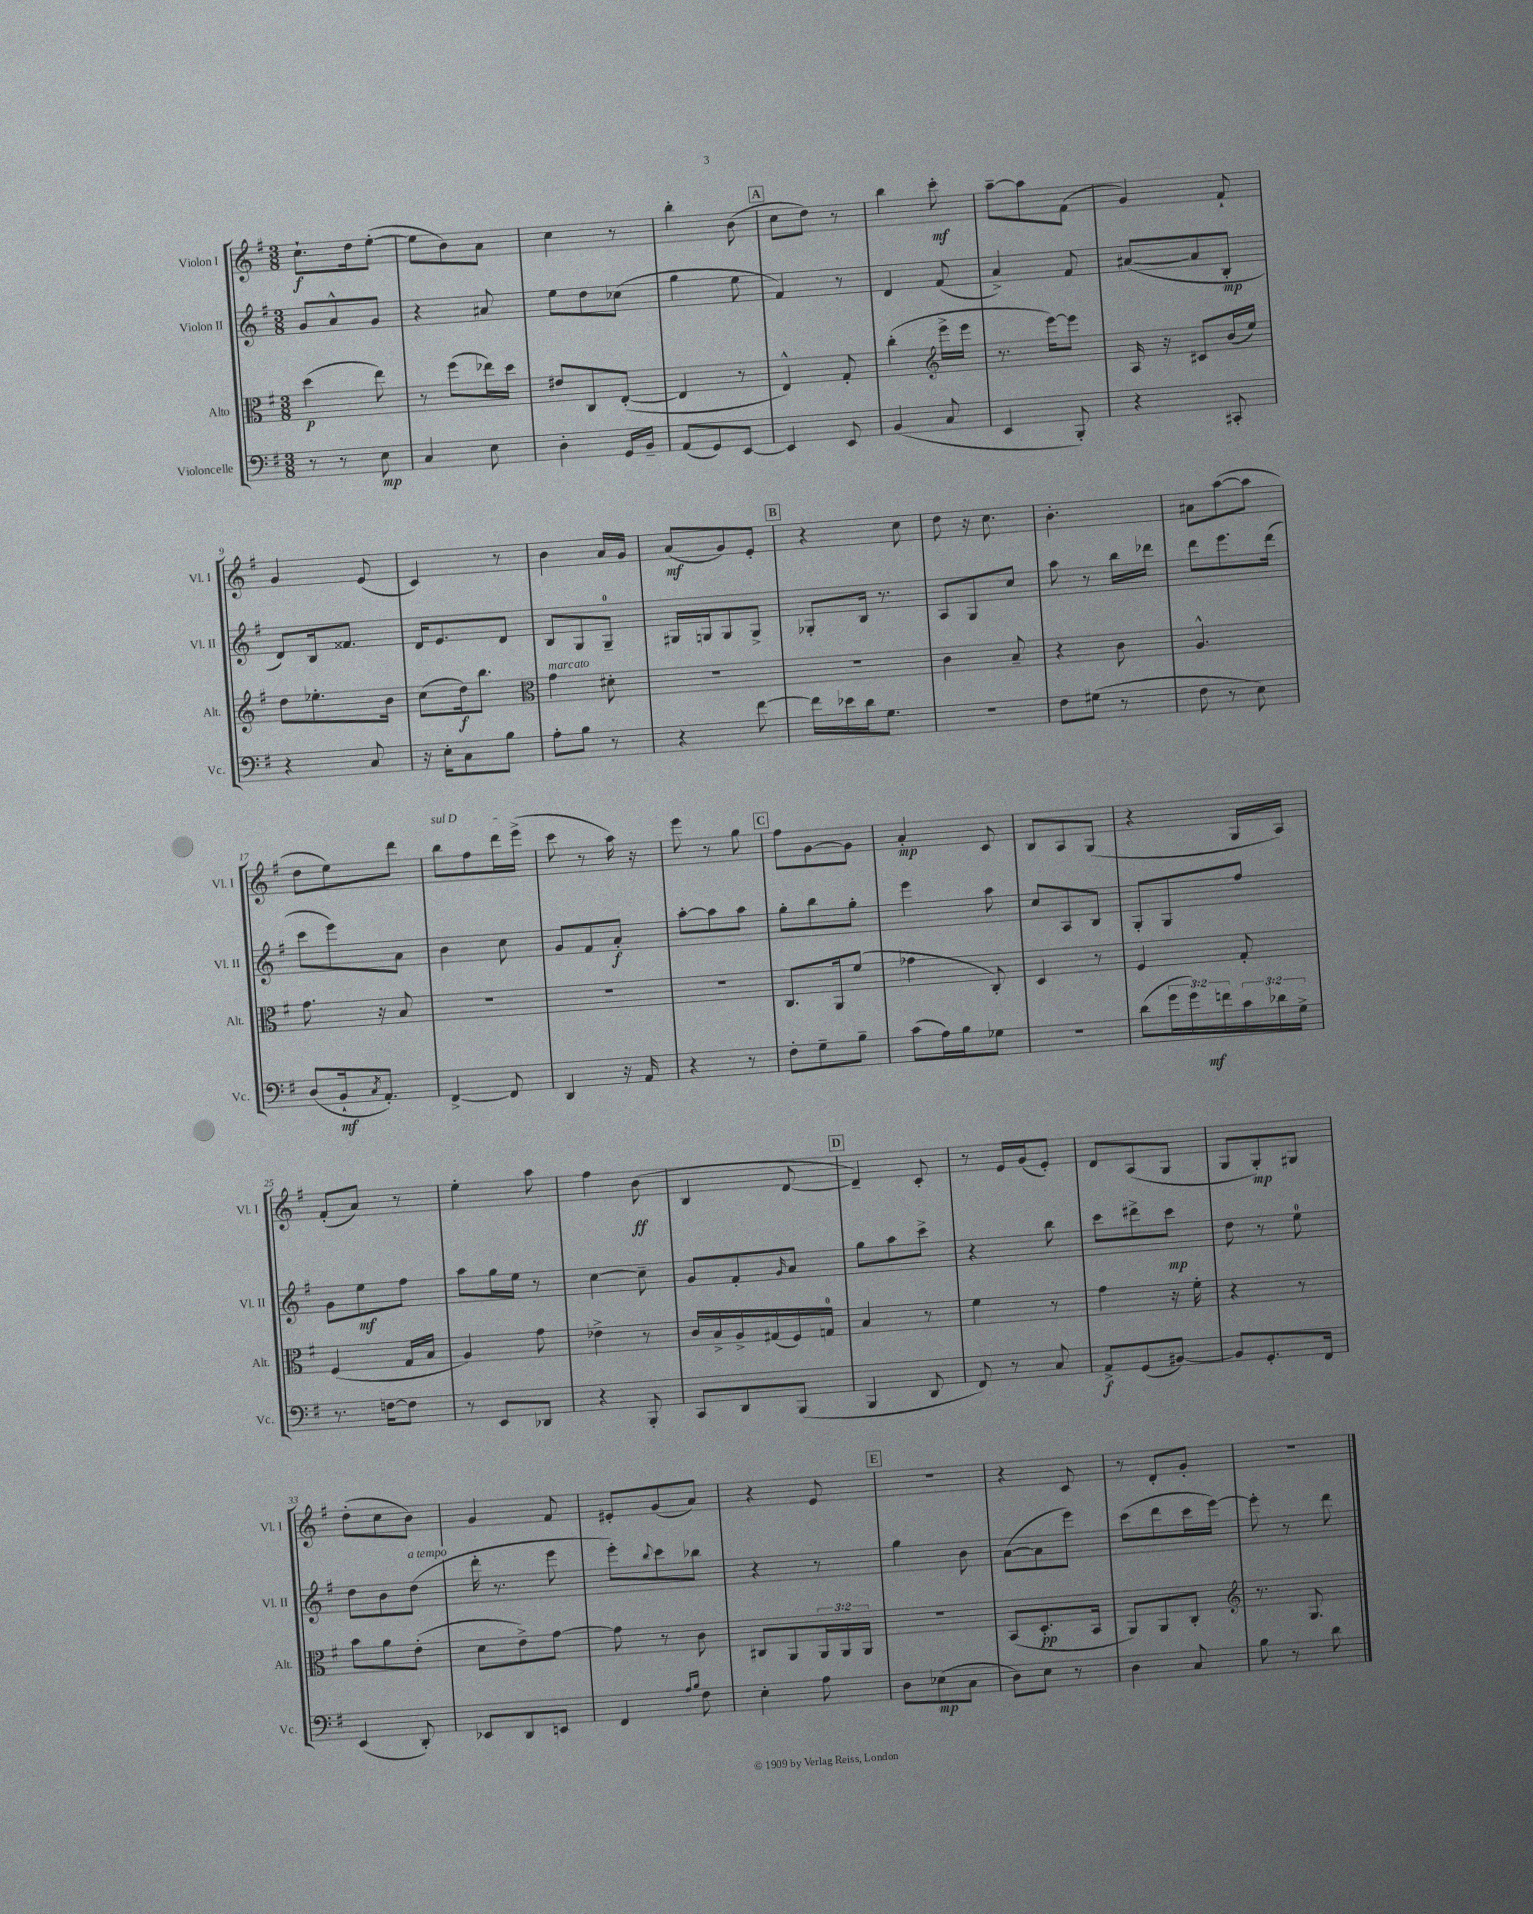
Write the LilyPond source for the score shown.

<<
\new StaffGroup <<
\new Staff = "s0" \with { instrumentName = "Violon I" shortInstrumentName = "Vl. I" } {
    \clef treble \key g \major \numericTimeSignature \time 3/8
    c''8.-!\f d''16 e''8~-.( |
    e''8 b'8) a'8 |
    c''4 r8 |
    b''4-. b'8( |
    \mark \markup { \box "A" } c''8 d''8) r8 |
    b''4 c'''8-.\mf |
    a''8~-- a''8 fis'8( |
    g'4) fis'8-! |
    g'4 e'8( |
    c'4) r8 |
    b'4 a'16 g'16 |
    a'8\mf( g'8) e'8-. |
    \mark \markup { \box "B" } r4 c''8 |
    d''8 r16 c''8. |
    b'4.-. |
    ais'8 a''8~( a''8 |
    d''8 e''8) d'''8 |
    \once \override TextSpanner.bound-details.left.text = \markup { \italic "sul D" } b''8\startTextSpan fis''8 d'''16 e'''16->( |
    c'''8\stopTextSpan r8 a''16) r16 |
    e'''8 r8 g''8 |
    \mark \markup { \box "C" } fis''8 g'8~ g'8 |
    a'4-.\mp c'8 |
    b8 a8 g8( |
    r4 g16 a16) |
    fis'8-.( a'8) r8 |
    e''4-. a''8 |
    fis''4 b'8\ff( |
    b4 d'8~ |
    \mark \markup { \box "D" } d'4--) c'8-. |
    r8 e'16 g'16( e'8-.) |
    d'8 a8( g8 |
    g8 g8-.\mp) gis8 |
    d''8-.( c''8 b'8) |
    g'4 fis'8 |
    eis'8-. g'8( a'8) |
    r4 e'8 |
    \mark \markup { \box "E" } r4. |
    r4 c'8 |
    r8 d'8-. g'8-. |
    R4. \bar "|." |
}
\new Staff = "s1" \with { instrumentName = "Violon II" shortInstrumentName = "Vl. II" } {
    \clef treble \key g \major \numericTimeSignature \time 3/8
    g'8 a'8-^ g'8 |
    r4 ais'8 |
    e''8 d''8 ces''8( |
    g''4 e''8 |
    \mark \markup { \box "A" } fis'4) r8 |
    d'4 fis'8( |
    a'4->) fis'8 |
    ais'8~( ais'8 b8-.\mp |
    d'8) b16 fisis'8. |
    d'16 e'8. d'8 |
    b8 g8 g8-0-- |
    gis16 g16 g8 g8-> |
    \mark \markup { \box "B" } ges8-. b16 r8. |
    a8 g8 c''8 |
    a''8 r8 b''16 des'''16 |
    d'''8 e'''8. d'''16( |
    c'''8 e'''8) a'8 |
    b'4 c''8 |
    g'8 fis'8 a'8-.\f |
    a''8~-. a''8 a''8 |
    \mark \markup { \box "C" } g''8-. b''8 g''8-. |
    e'''4 a''8 |
    c''8 a8 b8 |
    g8-. g8 fis''8 |
    g'8 e''8\mf fis''8 |
    a''8 g''16 e''16 r8 |
    c''4~ c''8-- |
    g'8 fis'8-. \grace { g'16 } a'8 |
    \mark \markup { \box "D" } g''8 a''8 c'''8-> |
    r4 b''8 |
    c'''8 dis'''8-> c'''8\mp |
    d''8 r8 e''8-0 |
    d''8 b'8 d''8^\markup { \italic "a tempo" }( |
    d'''16-. r8. e'''8 |
    e'''8-.) \appoggiatura { b''8 } c'''8 bes''8 |
    r4 r8 |
    \mark \markup { \box "E" } g''4 b'8 |
    a'8~( a'8 e'''8) |
    c'''8( d'''8 c'''16 e'''16~) |
    e'''8-. r8 d'''8 \bar "|." |
}
\new Staff = "s2" \with { instrumentName = "Alto" shortInstrumentName = "Alt." } {
    \clef alto \key g \major \numericTimeSignature \time 3/8 \override Staff.TupletNumber.text = #tuplet-number::calc-fraction-text
    d''4\p( e''8) |
    r8 fis''8( ees''16) d''16 |
    eis'8 c8 e8~-.( |
    e4 r8 |
    \mark \markup { \box "A" } e4-^) g8-. |
    c''4-.( \clef treble e'''16-> e'''16 |
    r8. e'''16~) e'''8 |
    a16 r16 cis'8 b'16( e''16) |
    d''8 ees''8.-. b'16 |
    c''8( d''16\f) b''8. |
    \clef alto g'4^\markup { \italic "marcato" } dis'8-. |
    R4. |
    \mark \markup { \box "B" } R4. |
    c'4 b8-- |
    r4 c'8 |
    a4.-^ |
    g'8. r16 b8 |
    R4. |
    R4. |
    R4. |
    \mark \markup { \box "C" } c8. a,16 fis'8( |
    ges'4 c8-.) |
    d4 r8 |
    fis4 g8-. |
    fis4( g16 b16 |
    a4) g'8 |
    ees'4-> r8 |
    c'16 b16-> a16-> gis16( fis16) g16-0 |
    \mark \markup { \box "D" } b4 r8 |
    fis'4 r8 |
    g'4 r16 fis'16-. |
    r4 r8 |
    b'8 a'8 e'8-.( |
    d'8 e'8->) g'8~ |
    g'8 r8 c'8 |
    cis8 a,8 \tuplet 3/2 { a,16 a,16 a,16 } |
    \mark \markup { \box "E" } R4. |
    b,8( d8.-.\pp b,16 |
    a,8) a,8 c8-. |
    \clef treble r8. g8. \bar "|." |
}
\new Staff = "s3" \with { instrumentName = "Violoncelle" shortInstrumentName = "Vc." } {
    \clef bass \key g \major \numericTimeSignature \time 3/8 \override Staff.TupletNumber.text = #tuplet-number::calc-fraction-text
    r8 r8 e8\mp |
    c4 e8 |
    d4-. g,16 b,16-- |
    a,8( g,8) e,8~ |
    \mark \markup { \box "A" } e,4 e,8 |
    b,4( c8 |
    e,4 b,,8-.) |
    r4 cis,8-. |
    r4 c8 |
    r16 e16-. c8 b8 |
    a8-. b8 r8 |
    r4 fis'8~ |
    \mark \markup { \box "B" } fis'16 ees'16 d'16 g8. |
    R4. |
    fis8 gis8( r8 |
    fis8 r8 e8) |
    d8( b,16-!\mf \acciaccatura { c8 } a,8.-.) |
    fis,4~-> fis,8 |
    d,4 r16 a,16 |
    r4 r8 |
    \mark \markup { \box "C" } fis8-. g8-- b8-- |
    c'8( a16) b16 ges8 |
    r4. |
    d'8( \tuplet 3/2 { g'16 g'16) f'16\mf } \tuplet 3/2 { c'16 des'16 g16-> } |
    r8. f16~ f8 |
    r8 e,8 des,8 |
    r4 b,,8-. |
    c,8 d,8 b,,8( |
    \mark \markup { \box "D" } b,,4 d,8 |
    fis,8) r8 c8 |
    a,8->\f g,8( bis,8~) |
    bis,8 g,8.-. fis,16 |
    e,4( d,8-.) |
    ees,8 d,8 e,8 |
    fis,4 \grace { a16 b16 } fis8 |
    e4-. a8 |
    \mark \markup { \box "E" } d8 ees8\mp( c8 |
    d8) e8 r8 |
    d4 c8 |
    b8 r8 d'8 \bar "|." |
}
>>
>>
